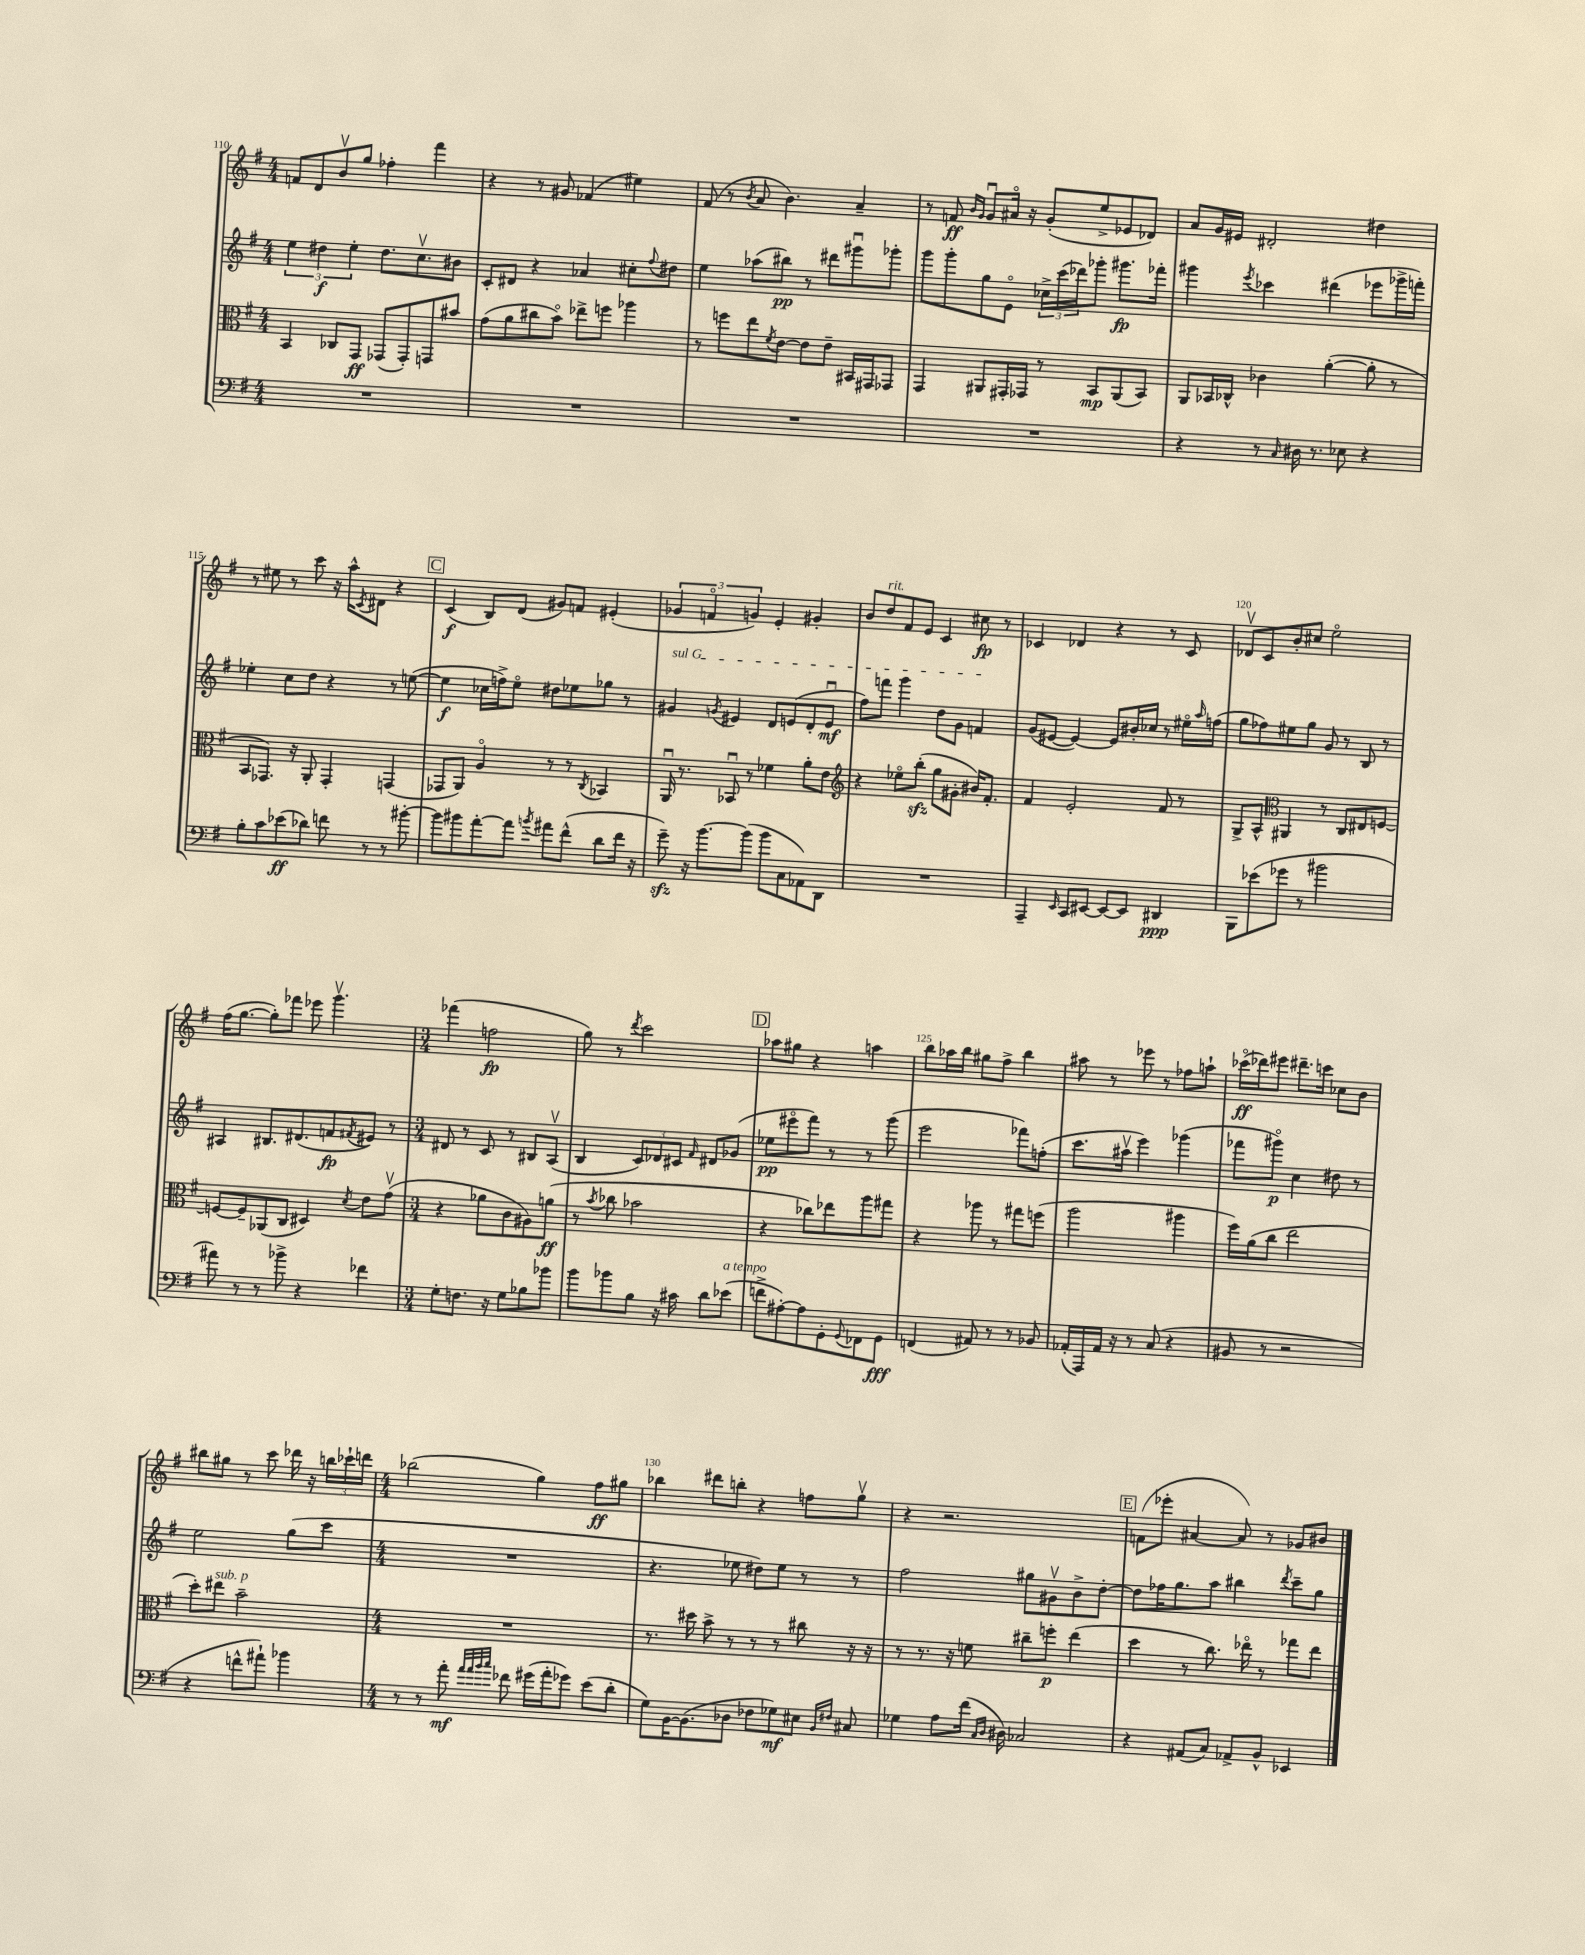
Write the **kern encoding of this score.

**kern	**dynam	**kern	**dynam	**kern	**dynam	**kern	**dynam
*part4	*part4	*part3	*part3	*part2	*part2	*part1	*part1
*staff4	*staff4	*staff3	*staff3	*staff2	*staff2	*staff1	*staff1
*clefF4	*	*clefC3	*	*clefG2	*	*clefG2	*
*k[f#]	*	*k[f#]	*	*k[f#]	*	*k[f#]	*
*M4/4	*	*M4/4	*	*M4/4	*	*M4/4	*
=110	=110	=110	=110	=110	=110	=110	=110
1r	.	4BB/	.	6ee\	.	8fn/L	.
.	.	.	.	.	.	8d/	.
.	.	.	.	6dd#X\	f	.	.
.	.	8C-X/L	.	.	.	8bv/	.
.	.	.	.	6ee'\	.	.	.
.	.	8GG/J	ff	.	.	8gg/J	.
.	.	(8GG-X/L	.	8.dd#\L	.	4ff-X'\	.
.	.	8GG-'/)	.	.	.	.	.
.	.	.	.	8.ccv\	.	.	.
.	.	8GGn/	.	.	.	4fff#\	.
.	.	8b#X/J	.	8b#X\J	.	.	.
=111	=111	=111	=111	=111	=111	=111	=111
1r	.	(8g\L	.	8c'/L	.	4r	.
.	.	8a\	.	8d#X/J	.	.	.
.	.	8cc#X\	.	4r	.	8r	.
.	.	8b\J)	.	.	.	8g#X/	.
.	.	8ee-X^\L	.	4a-X/	.	(4f-X/	.
.	.	8ffn\J	.	.	.	.	.
.	.	4aa-X\	.	8cc#X'\L	.	4ee#X\)	.
.	.	.	.	8qqff#/	.	.	.
.	.	.	.	8dd#X\J	.	.	.
=112	=112	=112	=112	=112	=112	=112	=112
1r	.	8r	.	4ee\	.	(8f#/	.
.	.	8ffn\L	.	.	.	8r	.
.	.	.	.	.	.	8qb/	.
.	.	8ee\	.	(8aa-X\L	.	8a/	.
.	.	8qf#/	.	.	.	.	.
.	.	[8e\J	.	8bb#X\J)	pp	4.b\)	.
.	.	8e\L]	.	8r	.	.	.
.	.	8e~\J	.	8ddd#X\L	.	.	.
.	.	16BB#X/LL	.	8ggg#Xu\	.	4a~/	.
.	.	16GG#X/J	.	.	.	.	.
.	.	8GG-X/J	.	8ggg-X'\J	.	.	.
=113	=113	=113	=113	=113	=113	=113	=113
1r	.	4GG/	.	8ggg\L	.	8r	.
.	.	.	.	8ggg'\	.	8fn/	ff
.	.	.	.	.	.	16qqb/LL	.
.	.	.	.	.	.	16qqg/JJ	.
.	.	8AA#X/L	.	8gg\	.	8gu/L	.
.	.	16GG#X'/L	.	8e\J	.	16a#X/Jk	.
.	.	16GG-X/JJ	.	.	.	16r	.
.	.	8r	.	24cc-X^\LL	.	(8g'/L	.
.	.	.	.	(24ccc\	.	.	.
.	.	.	.	24ddd-X\J)	.	.	.
.	.	8BB/L	mp	8ggg-X'\J	.	8ee^/	.
.	.	(8AA#/	.	8.ggg#X\L	fp	8e-X/	.
.	.	8BB/J)	.	.	.	8d-X/J)	.
.	.	.	.	16fff-X'\Jk	.	.	.
=114	=114	=114	=114	=114	=114	=114	=114
4r	.	8AA/L	.	4ggg#X\	.	8a/L	.
.	.	16BB-X/L	.	.	.	16g/L	.
.	.	16C-X^^/JJ	.	.	.	16e#X/JJ	.
.	.	.	.	8qeee/	.	.	.
8r	.	4c-X\	.	4ccc-X\	.	2d#X'/	.
16qqC/	.	.	.	.	.	.	.
16D#X\	.	.	.	.	.	.	.
8.r	.	.	.	.	.	.	.
.	.	([4a'\	.	(4ddd#X\	.	.	.
8E-X\	.	.	.	.	.	.	.
4r	.	8a'\]	.	8eee-X\L	.	4dd#X\	.
.	.	8r	.	16ggg-X^\L	.	.	.
.	.	.	.	16fffn'\JJ)	.	.	.
!!LO:LB:g=z
=115	=115	=115	=115	=115	=115	=115	=115
8B'\L	.	8BB/L	.	4ee-X'\	.	8r	.
8c\	.	8.GG-X/J)	.	.	.	8ee#X\	.
(8e-X\	ff	.	.	8cc\L	.	8r	.
.	.	16r	.	.	.	.	.
8d-X\J)	.	8AA'/	.	8dd\J	.	8ccc\	.
8fn\	.	4GG-'/	.	4r	.	16r	.
.	.	.	.	.	.	16aa^^\KL	.
.	.	.	.	.	.	8qc/	.
8r	.	.	.	.	.	8d#X\J	.
8r	.	(4GGn/	.	8r	.	4r	.
[8b#X'\	.	.	.	([8een\	.	.	.
!!LO:REH:place=s1:t=C
=116	=116	=116	=116	=116	=116	=116	=116
8b#\L]	.	8GG-X/L	.	4ee\]	f	(4c/	f
8b#X\	.	8AA/J)	.	.	.	.	.
[8a'\	.	4A/	.	16cc-X\LL	.	8B/L)	.
.	.	.	.	16ffn^\J)	.	.	.
8a\J]	.	.	.	8ee\J	.	(8d/J	.
8qbn/	.	.	.	.	.	.	.
8a#X\L	.	8r	.	8dd#X\L	.	8g#X/L)	.
(8f#^^\J	.	8r	.	8ee-X\	.	8fn/J	.
.	.	8qC/	.	.	.	.	.
8d\L	.	4BB-X/	.	8gg-X\J	.	(4e#X'/	.
16f#\Jk	.	.	.	8r	.	.	.
16r	.	.	.	.	.	.	.
=117	=117	=117	=117	=117	=117	=117	=117
!	!	!	!	!LO:TX:a:i:t=sul G	!	!	!
8gzz~\)	.	16AAu/	.	4g#X/	.	6g-X/	.
.	.	8.r	.	.	.	.	.
16r	.	.	.	.	.	.	.
.	.	.	.	.	.	6fn/	.
[8.b\L	.	.	.	.	.	.	.
.	.	.	.	8qgn/	.	.	.
.	.	8BB-Xu/	.	4e#X/	.	.	.
.	.	.	.	.	.	6gn/)	.
(8b\J]	.	8r	.	.	.	.	.
8b\L	.	4f-X\	.	8d/L	.	4e'/	.
8C\	.	.	.	(8en/	.	.	.
8AA-X\)	.	8a'\L	.	8d'/	.	4g#X'/	.
8DD\J	.	8e\J	.	8eu/J	mf	.	.
=118	=118	=118	=118	=118	=118	=118	=118
*	*	*clefG2	*	*	*	*	*
1r	.	4r	.	8ff#\L)	.	8b/L	.
!	!	!	!	!	!	!LO:TX:a:i:t=rit.	!
.	.	.	.	8fffn\J	.	8dd/	.
.	.	8ee-X\L	.	4ggg\	.	8f#/	.
.	.	(8bbzz'\J	.	.	.	8e/J	.
.	.	8gg\L	.	8dd\L	.	4c/	.
.	.	8g#X'\J	.	8g\J	.	.	.
.	.	16b#X/KL)	.	4fn/	.	8cc#X\	fp
.	.	8.f#'/J	.	.	.	.	.
.	.	.	.	.	.	8r	.
=119	=119	=119	=119	=119	=119	=119	=119
4AAA~/	.	4f#/	.	(8g/L	.	4c-X/	.
.	.	.	.	[8e#X/J	.	.	.
16qqEE/	.	.	.	.	.	.	.
8CC/L	.	2e'/	.	4e#/_)	.	4d-X/	.
[8EE#X/J	.	.	.	.	.	.	.
8EE#/L_	.	.	.	8e#/L]	.	4r	.
8EE#/J]	.	.	.	16b#X'/L	.	.	.
.	.	.	.	16cc-X/JJ	.	.	.
4DD#X/	ppp	8f#/	.	8r	.	8r	.
.	.	8r	.	16ee#X\LL	.	8c-/	.
.	.	.	.	16qqaa/	.	.	.
.	.	.	.	(16ffn\JJ	.	.	.
=120	=120	=120	=120	=120	=120	=120	=120
8BBB\L	.	8G^/L	.	8gg\L	.	8d-Xv/L	.
(8e-X\	.	8A^^/J	.	8ff-X\)	.	8c/	.
*	*	*clefC3	*	*	*	*	*
8g-X\J	.	4AA#X/	.	8ee#X\	.	8b'/	.
8r	.	.	.	8gg\J	.	8cc#X/J	.
2b#X\	.	8r	.	8g/	.	2ee\	.
.	.	8C/L	.	8r	.	.	.
.	.	8E#X/	.	8B/	.	.	.
.	.	[8Fn/J	.	8r	.	.	.
!!LO:LB:g=z
=121	=121	=121	=121	=121	=121	=121	=121
8a#X\)	.	8Fn/L_	.	4A#X/	.	(16ff#\KL	.
.	.	.	.	.	.	[8.gg\J	.
8r	.	8F~/]	.	.	.	.	.
8r	.	(8AA-X/	.	8.B#X/L	.	8gg'\L])	.
8b-X^\	.	8C/J	.	.	.	8fff-X\J	.
.	.	.	.	(8.d#X/	.	.	.
4r	.	4D#X/)	.	.	.	8eee-X\	.
.	.	.	.	8fn/	fp	4.gggv\	.
.	.	8qd/	.	8qf#X/	.	.	.
4f-X\	.	8e\L	.	8e#X/J)	.	.	.
.	.	(8gv\J	.	8r	.	.	.
=122	=122	=122	=122	=122	=122	=122	=122
*M3/4	*	*M3/4	*	*M3/4	*	*M3/4	*
8G'\L	.	4r	.	8d#X/	.	(4fff-X\	.
8.Fn\J	.	.	.	8r	.	.	.
.	.	8a-X\L	.	8c/	.	2ffn\	fp
16r	.	.	.	.	.	.	.
8G\L	.	8c\	.	8r	.	.	.
8B-X\	.	8A#X\)	.	8B#X/L	.	.	.
8b-X\J	.	(8an\J	ff	(8Av/J	.	.	.
=123	=123	=123	=123	=123	=123	=123	=123
8b\L	.	8r	.	4B/	.	8gg\)	.
.	.	8qb/	.	.	.	.	.
8b-X\	.	8cc-X\	.	.	.	8r	.
.	.	.	.	.	.	8qddd/	.
8B\J	.	2b-X\	.	12c/L)	.	2ccc\	.
.	.	.	.	12d-X/	.	.	.
16r	.	.	.	.	.	.	.
.	.	.	.	12c#X/J	.	.	.
16c#X\	.	.	.	.	.	.	.
.	.	.	.	16qqf#/	.	.	.
8d\L	.	.	.	8d#X/L	.	.	.
!LO:TX:a:i:t=a tempo	!	!	!	!	!	!	!
(8e-X\J	.	.	.	(8g-X/J	.	.	.
!!LO:REH:place=s1:t=D
=124	=124	=124	=124	=124	=124	=124	=124
8fn^\L	.	4r	.	8ee-X\L	pp	8aa-X\L	.
[8A#X'\)	.	.	.	8eee#X\	.	8gg#X\J	.
8A#\]	.	8cc-X\L)	.	8fff#\J)	.	4r	.
8GG'\	.	8ee-X\	.	8r	.	.	.
8qqGG/	.	.	.	.	.	.	.
8FF-X\	.	8aa\	.	8r	.	4aan\	.
8GG\J	fff	8gg#X\J	.	(8ggg\	.	.	.
=125	=125	=125	=125	=125	=125	=125	=125
(4FFn/	.	4r	.	2eee\	.	8bb\L	.
.	.	.	.	.	.	16aa-X\L	.
.	.	.	.	.	.	16bb\JJ	.
8AA#X/)	.	8aa-X\	.	.	.	8gg#X\L	.
8r	.	8r	.	.	.	8ff#^\J	.
8r	.	8gg#X\L	.	8fff-X\L)	.	4bb\	.
8BB-X/	.	(8ffn\J	.	(8ffn'\J	.	.	.
=126	=126	=126	=126	=126	=126	=126	=126
(16AA-X'/LL	.	2aa\	.	8.ccc\L	.	8aa#X\	.
16AAA/)	.	.	.	.	.	.	.
16AA-/JJ	.	.	.	.	.	8r	.
16r	.	.	.	16aa#Xv\Jk	.	.	.
8r	.	.	.	4eee\)	.	8eee-X\	.
(8C/	.	.	.	.	.	8r	.
4r	.	4aa#X\	.	(4ggg-X\	.	8ff-X\L	.
.	.	.	.	.	.	8aan`\J	.
=127	=127	=127	=127	=127	=127	=127	=127
8BB#X/	.	16ff#\LL)	.	8fff-X\L	.	(16ccc-X\LL	ff
.	.	(16a\J	.	.	.	16ddd-X\J)	.
8r	.	8cc\J	.	8ggg#X\J)	p	8eee#X\J	.
2r	.	2ee\	.	4cc\	.	8.ddd#X~\L	.
.	.	.	.	.	.	16cccn\Jk	.
.	.	.	.	8dd#X\	.	8cc-X\L	.
.	.	.	.	8r	.	8b\J	.
!!LO:LB:g=z
=128	=128	=128	=128	=128	=128	=128	=128
4r	.	8dd'\L)	.	2ee\	.	8bb#X\L	.
!	!	!LO:TX:a:i:t=sub. p	!	!	!	!	!
.	.	8ee#X\J	.	.	.	8gg#X\J	.
8fn^^\L	.	2b~\	.	.	.	8r	.
8a#X`\J)	.	.	.	.	.	8ccc\	.
4b-X\	.	.	.	(8gg\L	.	16ddd-X\	.
.	.	.	.	.	.	16r	.
.	.	.	.	8ccc\J	.	24bbn\LL	.
.	.	.	.	.	.	24ccc-X`\	.
.	.	.	.	.	.	24dddn\JJ	.
=129	=129	=129	=129	=129	=129	=129	=129
*M4/4	*	*M4/4	*	*M4/4	*	*M4/4	*
8r	.	1r	.	1r	.	(2bb-X\	.
8r	.	.	.	.	.	.	.
8a'\	mf	.	.	.	.	.	.
32qqa/LLL	.	.	.	.	.	.	.
32qqa/	.	.	.	.	.	.	.
32qqb/	.	.	.	.	.	.	.
32qqcc/JJJ	.	.	.	.	.	.	.
8f-X\	.	.	.	.	.	.	.
(16g#X\LL	.	.	.	.	.	4gg\)	.
16a'\J	.	.	.	.	.	.	.
8g-X\J)	.	.	.	.	.	.	.
(8e\L	.	.	.	.	.	8ff#\L	ff
8d'\J	.	.	.	.	.	8gg#X\J	.
=130	=130	=130	=130	=130	=130	=130	=130
8G\L)	.	8.r	.	4.r	.	4bb-X\	.
[16BB\K	.	.	.	.	.	.	.
(8.BB\]	.	16dd#X\	.	.	.	.	.
.	.	8b^\	.	.	.	8ddd#X\L	.
8D-X\J	.	8r	.	8ee-X\	.	8bbn'\J	.
8F-X\L	.	8r	.	8dd#X\L)	.	4r	.
8G-X\)	mf	8r	.	8ee-\J	.	.	.
8E#X\J	.	8cc#X\	.	8r	.	8ffn\L	.
16qqBB/LL	.	.	.	.	.	.	.
16qqF#X/JJ	.	.	.	.	.	.	.
8C#X/	.	16r	.	8r	.	8ggv\J	.
.	.	16r	.	.	.	.	.
=131	=131	=131	=131	=131	=131	=131	=131
4G-X\	.	8r	.	2ff#\	.	4r	.
.	.	8.r	.	.	.	.	.
8A\L	.	.	.	.	.	2.r	.
.	.	16r	.	.	.	.	.
(16f#\Jk	.	8fn\	.	.	.	.	.
16qqC/LL	.	.	.	.	.	.	.
16qqD/JJ	.	.	.	.	.	.	.
16D#X\)	.	.	.	.	.	.	.
2C-X/	.	8cc#X~\L	.	8gg#X\L	.	.	.
.	.	8ffn'\J	p	8g#Xv\	.	.	.
.	.	(4ee\	.	8b^\	.	.	.
.	.	.	.	[8dd'\J	.	.	.
!!LO:REH:place=s1:t=E
=132	=132	=132	=132	=132	=132	=132	=132
4r	.	4dd\	.	8dd\L]	.	(8fn\L	.
.	.	.	.	16ff-X\K	.	8eee-X'\J	.
.	.	.	.	8.gg\	.	.	.
(8AA#X/L	.	8r	.	.	.	[4a#X/	.
8C/J)	.	8.cc\)	.	8aa\J	.	.	.
8AA-X^/L	.	.	.	4bb#X\	.	8a#/])	.
.	.	16ee-X\	.	.	.	.	.
8BB^^/J	.	8r	.	.	.	8r	.
.	.	.	.	8qddd/	.	.	.
4EE-X/	.	8gg-X\L	.	8ccc~\L	.	8g-X/L	.
.	.	8ee-\J	.	8gg\J	.	8b#X/J	.
==	==	==	==	==	==	==	==
*-	*-	*-	*-	*-	*-	*-	*-
